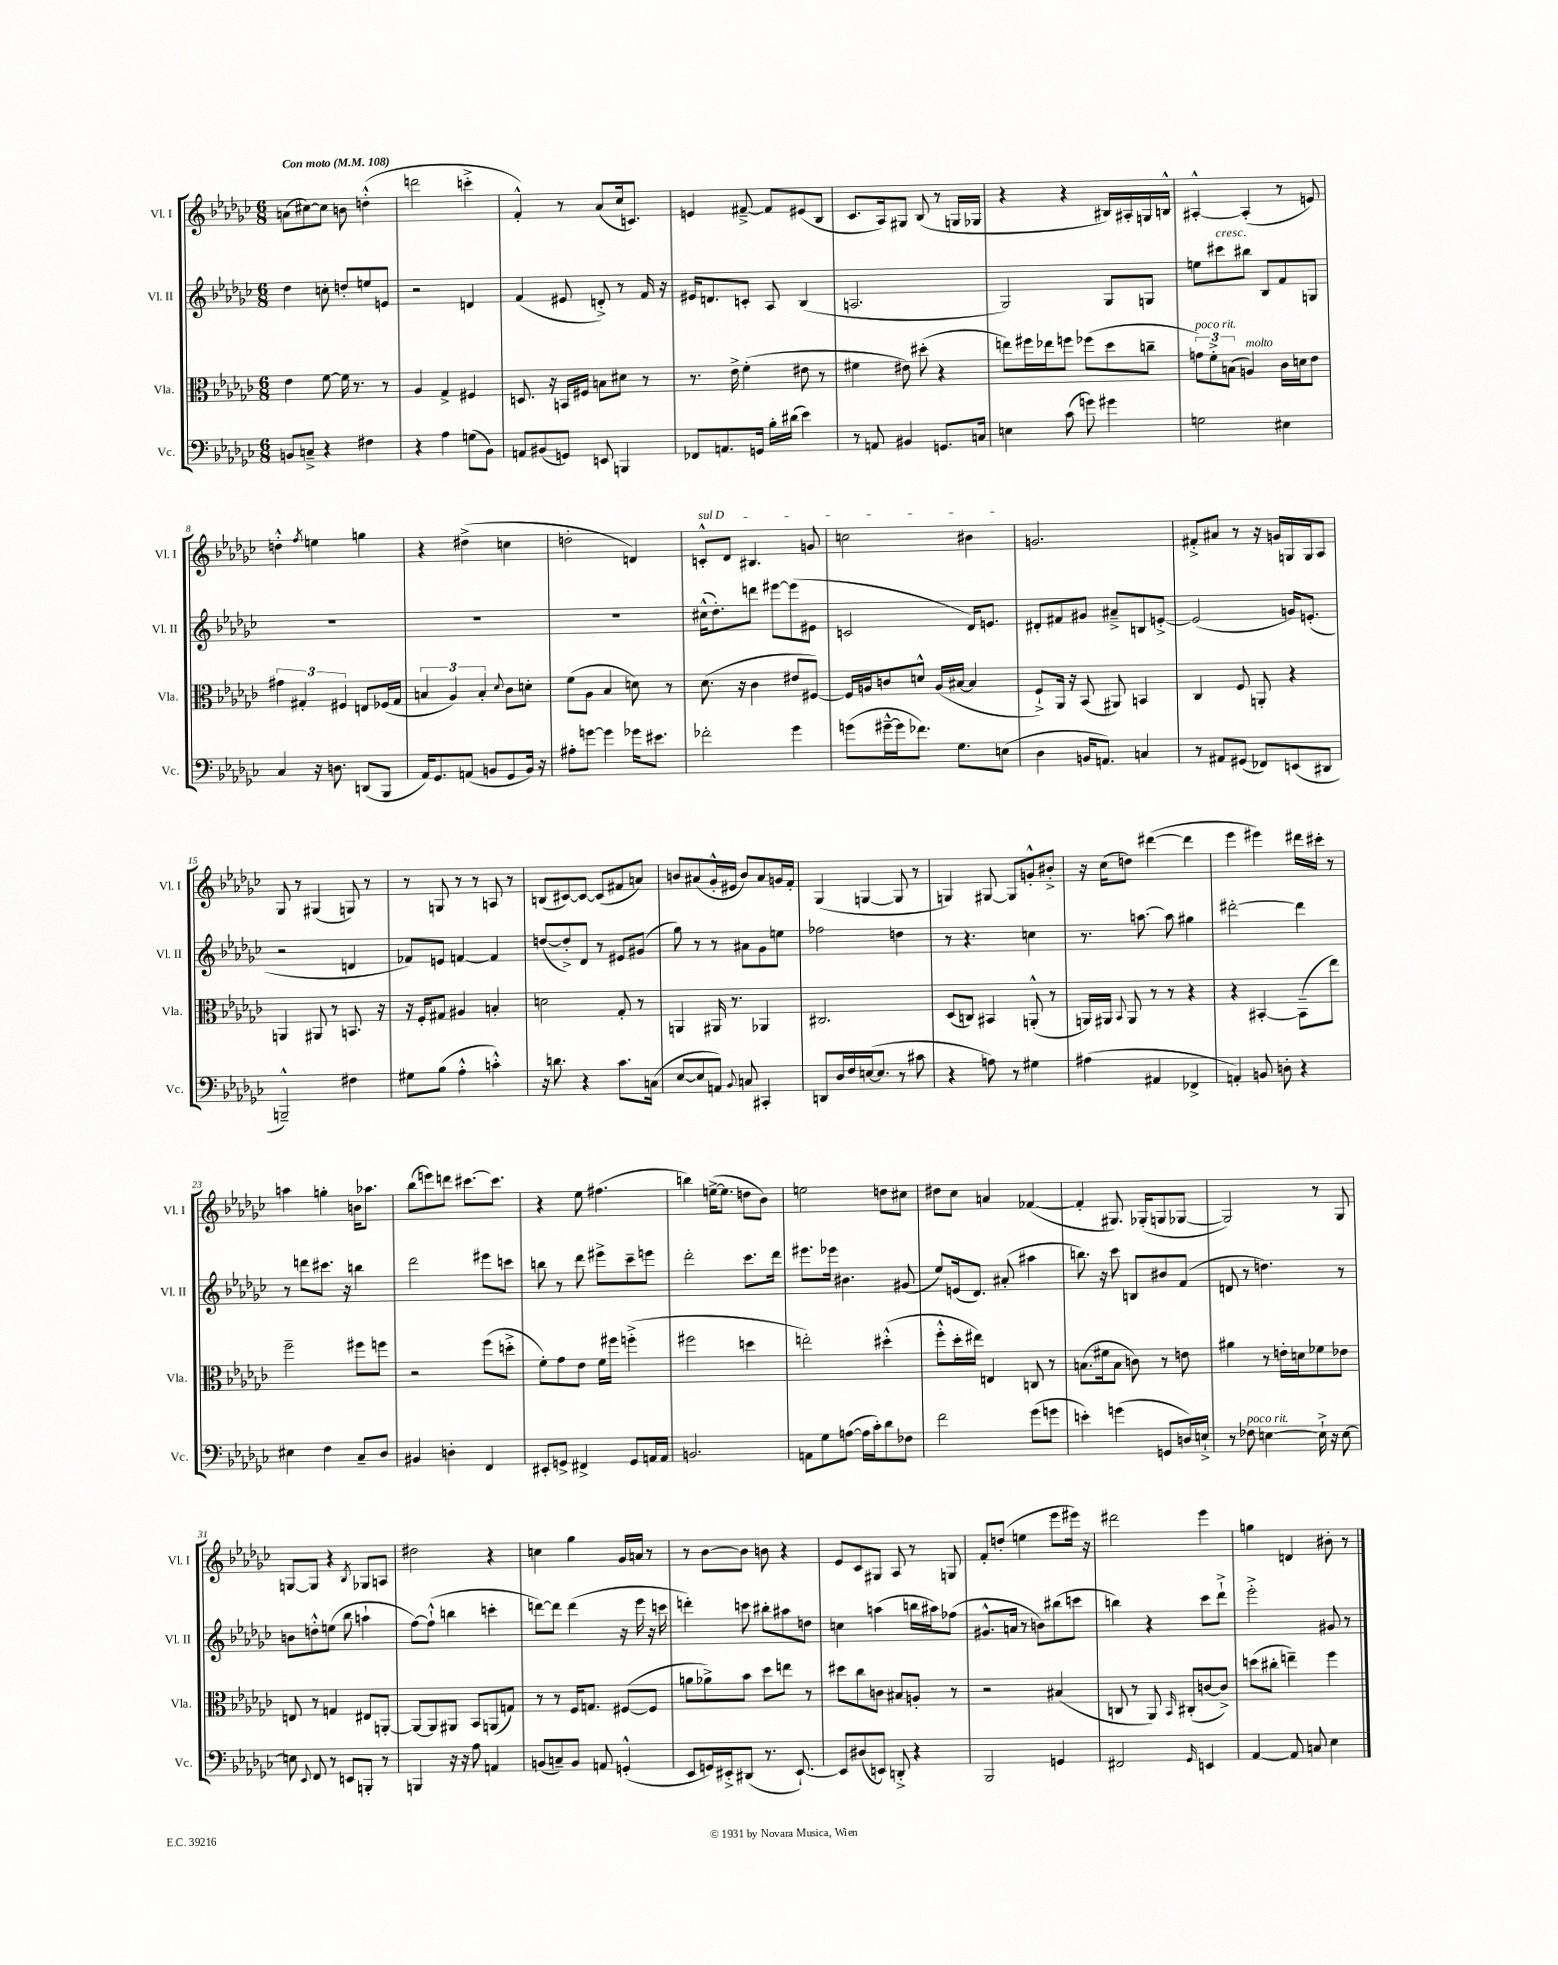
<<
\new StaffGroup <<
\new Staff = "s0" \with { instrumentName = "Vl. I" shortInstrumentName = "Vl. I" } {
    \clef treble \key ges \major \numericTimeSignature \time 6/8 \tempo "Con moto" 4 = 108
    \autoBeamOff a'8[( cis''8~) cis''8] b'8 d''4-.-^( |
    d'''2 c'''4-.-> |
    f'4-.-^) r8 aes'8[( ces''16 c'8.]) |
    e'4 fis'8~---> fis'8[ eis'8( bes8] |
    ces'8.[ aes16) gis8] bes8( r8 g16[ ges16] |
    r4 r4 bis16[) ais16-. g16 b16]-^ |
    ais4~-.-^ ais4-.( r8 e'8) |
    d''4-.-^ \acciaccatura { f''8 } e''4 g''4 |
    r4 dis''4->( c''4 |
    d''2-. d'4) |
    \once \override TextSpanner.bound-details.left.text = \markup { \italic "sul D" } c'8[-.-^\startTextSpan des'8] bis4. g'8 |
    c''2 bis'4\stopTextSpan |
    g'2. |
    fis'8[-.-> ais'8] r8 r16 g'16[ g16 g16 aes8] |
    ges8 r8 gis4( g8) r8 |
    r8 g8 r8 r8 a8 r8 |
    b8[( cis'8~) cis'8]~ cis'8[( fis'8 a'8]) |
    b'8[ ais'8( ges'16-.-^ eis'16] b'8[) ais'8 g'16 f'16]-. |
    ges4( g4~ g8 r8 |
    g4) gis8~ gis8[ g'8-.-^ bis'8]-.-> |
    r16 ces''16[( d''8]) dis'''4~( dis'''4 |
    ees'''4 eis'''4) dis'''16[ cis'''16]-. r8 |
    a''4 g''4-. b'16[ aes''8.] |
    bes''8[( e'''8) d'''8] cis'''8.[~ cis'''8.] |
    r4 ees''8 fis''4.( |
    b''4) e''16[~->( e''8.] d''8[ bes'8]) |
    e''2 d''8[ cis''8] |
    dis''8[ ces''8] a'4 fes'4~( |
    fes'4-. gis8.) ges16[-.( g8 ges8]~ |
    ges2) r8 ges8 |
    g8[~ g8] r4 \acciaccatura { bes8 } ges8[ a8] |
    dis''2 r4 |
    c''4 ges''4 ges'16[ a'16] r8 |
    r8 bes'8[~ bes'8] b'8 r4 |
    ees'8[ ces'8 gis8] aes8 r8 g8 |
    f'8[-. d''8]-.( e''4 ees'''8[ eis'''16]) r16 |
    dis'''2 ees'''4 |
    g''4 d'4 bis'8-. r8 \bar "|." |
}
\new Staff = "s1" \with { instrumentName = "Vl. II" shortInstrumentName = "Vl. II" } {
    \clef treble \key ges \major \numericTimeSignature \time 6/8
    \autoBeamOff des''4 c''8-. d''8[-. e''8 e'8] |
    r2 d'4 |
    f'4( eis'8 d'8-.->) r8 f'16 r16 |
    eis'16[ d'8. c'8]-. aes8 bes4( |
    a2. |
    ges2) ges8[ g8] |
    e''8[ cis'''8^\markup { \italic "cresc." } bis''8] bes8[ f'8 g8] |
    R2. |
    R2. |
    R2. |
    cis''16[-^( des''8.-.) d'''8] eis'''8[~ eis'''8( eis'8] |
    c'2 des'16[) e'8.] |
    dis'8[-. fis'8 gis'8] ais'8[---> b8 e'8]~-.-> |
    e'2( g'16[) e'8.]-.( |
    r2 d'4 |
    fes'8[) e'8] f'4~ f'4 |
    d''8[~( d''8-.->) des'8] r8 eis'8[ gis'8]( |
    ges''8) r8 r8 ais'8[ ges'8 e''8] |
    fes''2 d''4 |
    r8 r4. c''4 |
    r8. a''8.~ a''8 gis''4 |
    dis'''2~-. dis'''4 |
    r8 d'''8[ cis'''8.] r16 b''4 |
    des'''2 eis'''8[ c'''8] |
    b''8 r8 des'''8 eis'''8[-> ces'''8-- e'''8] |
    des'''2-. ces'''8.[ des'''16] |
    eis'''8.[ ees'''16] bis'4. gis'8( |
    ees''8[) e'16( des'8.]) ais'8-.( ais''4 |
    b''8.) r16 ces'''8 b8[ bis'8 f'8]( |
    d'8 r8 d''4.) r8 |
    b'8[ d''8-.-^ e''8]( bes''8 a''4-! |
    f''8[~) f''8]-!-^( b''4 c'''4-. |
    d'''8[~) d'''8] d'''4( r16 ees'''16 r16 c'''16 |
    d'''4-.) c'''8 bis''8[-. ais''8 d''8] |
    c''4 a''4( b''16[ ais''16) fes''8]( |
    gis'8.[-^ a'16] r8 b'8[) bis''8( c'''8] |
    b''4) r4 ces'''8[ des'''8]-!-> |
    ees'''2-.-> gis'8 r8 \bar "|." |
}
\new Staff = "s2" \with { instrumentName = "Vla." shortInstrumentName = "Vla." } {
    \clef alto \key ges \major \numericTimeSignature \time 6/8
    \autoBeamOff ees'4 f'8~ f'16 r8. r8 |
    aes4 ges4-> fis4 |
    d8. r16 b,16[ fis16] b8[ dis'8] r8 |
    r8. ees'16-> f'4-.( eis'8 r8 |
    fis'4 eis'8) dis''8-.( r4 |
    e''8[) fis''16 ees''16 f''8] fes''8[( des''8 c''8]-- |
    \tuplet 3/2 { g'8[^\markup { \italic "poco rit." }) f'8-.-> b8]( } a4^\markup { \italic "molto" }) ces'16[ d'16 ees'8] |
    \tuplet 3/2 { gis'4 gis4-. fis4 } e8[ fes16( gis16] |
    \tuplet 3/2 { b4 aes4) b4-. } \appoggiatura { des'8 } ces'8[ d'8]-. |
    f'8[( aes8] bes4 d'8) r8 |
    des'8.( r16 ces'4 eis'8[ fis8]~) |
    fis16[ a16 c'8 d'8]-^ a16[( bis16]~ bis4 |
    f8[-!->) aes,16] r16 bes,8( ais,8) b,4 |
    ces4 f8 a,8-. r4 |
    a,4 ais,8 r8 b,8. r16 |
    r16 f16[-. gis8] ais4 b4-. |
    d'2 ges8-. r8 |
    a,4 ais,16 r8. aes,4 |
    cis2. |
    des8[( c8]) bis,4 a,8-.-^( r8 |
    a,16[) ais,16] \appoggiatura { bes,8 } ais,8 r8 r8 r4 |
    r4 bis,4~-. bis,8[--( ees''8]) |
    f''2-- fis''8[ f''8] |
    r2 f''8[( d''8]-.-> |
    f'8[-.) ges'8 ees'8] f'16[ fis''16] f''4-.->( |
    fis''2 d''4 |
    e''2-.) dis''4-.-^( |
    f''8[-.-^ des''16-. eis''16]) e4 c8 r8 |
    b8.[( fis'16 b8] c'8) r8 e'8 |
    ais'4 r8 e'16[-. d'16 fes'8 ees'8] |
    e8 r8 g4 eis8[ a,8]~-. |
    a,8[~ a,8 ais,8] bes,8[ a,8( g8]) |
    r8 r8 f16[ g8.] fis8[~( fis8] |
    a'8[ aes'8->) bes'8] des''8[ e''8] r8 |
    dis''8[ ces''8 c'8] bis8[ a8]-. r8 |
    r2 bis4( |
    c8 r8 aes,8) \grace { bes,16 } cis8[-.( c'8~ c'8]->) |
    d''8[( cis''8]-. e''4--) f''4 \bar "|." |
}
\new Staff = "s3" \with { instrumentName = "Vc." shortInstrumentName = "Vc." } {
    \clef bass \key ges \major \numericTimeSignature \time 6/8
    \autoBeamOff b,8[ c8]---> r4 fis4 |
    r4 aes4 g8[( bes,8]) |
    a,8[ bis,8( g,8]) e,8 b,,4 |
    fes,8[ a,8. g,16] bes16[-. dis'16]( ees'4) |
    r8 a,8 bis,4 g,8.[ c16] |
    e4 ces'8( g'8) gis'4 |
    g2 eis4 |
    ces4 r16 d8. d,8[( bes,,8] |
    aes,16[) ges,8. a,8]( b,8[ ges,8 b,16]) r16 |
    ais8[-. g'8]~ g'4 ges'16[ eis'8.] |
    fes'2-. ges'4 |
    g'8[( gis'16~---^ gis'16 fes'8.]) ges8.[ e8]( |
    des4 b,16[ a,8.]) c4 |
    r8 ais,8[ gis,8]( fes,8[) e,8( dis,8] |
    b,,2---^) fis4 |
    gis8[ bes8]( aes4-.-^ c'4-.-^) |
    r16 d'8. r4 ces'8.[ c16]( |
    ees8[~ ees8 a,8]) \appoggiatura { bes,8 } c8 cis,4-. |
    d,8[ des16 f16 e16~( e8.] r8 cis'8 |
    r4 a8) r8 gis4 |
    ais4( ais,4 fes,4-> |
    a,4-.) b,8 d8-. r4 |
    eis4 f4 ces8[-- des8] |
    bis,4 d4-. f,4 |
    eis,8[-. g,8]-> fis,4-> g,8[ a,16 a,16] |
    b,2. |
    a,8[ ges8 a8]~( a16[ ces'16-.) des'8 fes8] |
    f'2 ges'8[( g'8] |
    e'4-.) g'4( g,8[ d16) e16]-!-> |
    r8 fes8^\markup { \italic "poco rit." } e4~ e16-!-> r16 e8~ |
    e8 \appoggiatura { ees,8 } f,8 r8 e,8[ b,,8]-. r8 |
    b,,4 r16 r16 aes8 a,4 |
    b,8[( c8--) b,8] a,8 g,4-.-^( |
    ees,8[ g,16) eis,16-.-> dis,8]( r8. eis,8.~-!) |
    eis,8[ dis8( e,8]) d,8-.-> r4 |
    bes,,2 g,4 |
    fis,2 \grace { ges,16 } e,4 |
    aes,4~ aes,8 c8 ees4 \bar "|." |
}
>>
>>
